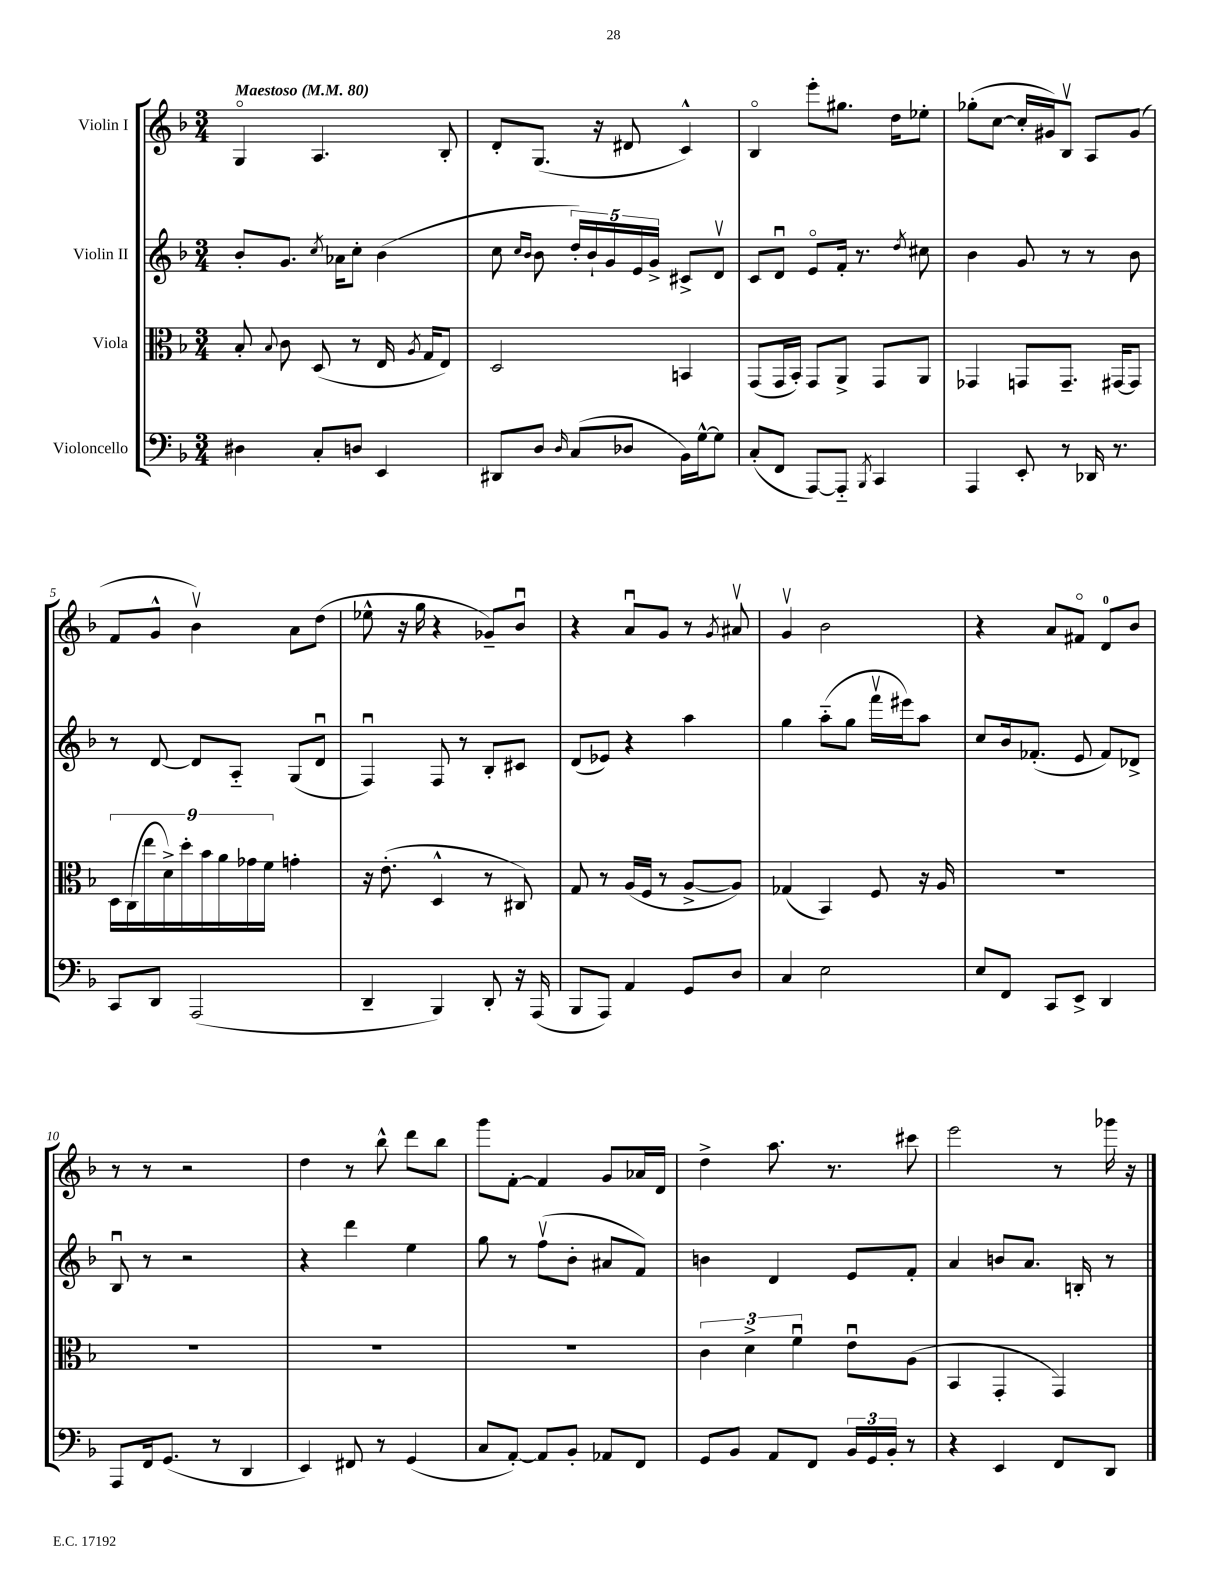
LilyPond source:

<<
\new StaffGroup <<
\new Staff = "s0" \with { instrumentName = "Violin I" } {
    \clef treble \key f \major \numericTimeSignature \time 3/4 \tempo "Maestoso" 4 = 80
    \autoBeamOff g4\flageolet a4. bes8-. |
    d'8[-. g8.]( r16 dis'8 c'4-^) |
    bes4\flageolet e'''8[-. gis''8.] d''16[ ees''8]-. |
    ges''8[-.( c''8]~ c''16[-. gis'16) bes8]\upbow a8[ gis'8]( |
    f'8[ g'8]-^ bes'4\upbow) a'8[ d''8]( |
    ees''8-^ r16 g''16 r4 ges'8[--) bes'8]\downbow |
    r4 a'8[\downbow g'8] r8 \acciaccatura { g'8 } ais'8\upbow |
    g'4\upbow bes'2 |
    r4 a'8[ fis'8]\flageolet d'8[-0 bes'8] |
    r8 r8 r2 |
    d''4 r8 bes''8-^ d'''8[ bes''8] |
    g'''8[ f'8]~-. f'4 g'8[ aes'16 d'16] |
    d''4-> a''8. r8. cis'''8 |
    e'''2 r8 ges'''16 r16 \bar "|." |
}
\new Staff = "s1" \with { instrumentName = "Violin II" } {
    \clef treble \key f \major \numericTimeSignature \time 3/4
    \autoBeamOff bes'8[-. g'8.] \acciaccatura { c''8 } aes'16[ c''8]-. bes'4( |
    c''8 \grace { c''16[ bes'16] } bes'8 \tuplet 5/4 { d''16[-.) bes'16-! g'16 e'16 g'16]-> } cis'8[-> d'8]\upbow |
    c'8[ d'8]\downbow e'8[\flageolet f'16]-. r8. \acciaccatura { d''8 } cis''8 |
    bes'4 g'8 r8 r8 bes'8 |
    r8 d'8~ d'8[ a8]-_ g8[( d'8]\downbow |
    f4\downbow) f8 r8 bes8[-. cis'8] |
    d'8[( ees'8]) r4 a''4 |
    g''4 a''8[-_( g''8] f'''16[\upbow eis'''16) a''8] |
    c''8[ bes'16 fes'8.]-.( e'8 fes'8[) des'8]-> |
    bes8\downbow r8 r2 |
    r4 d'''4 e''4 |
    g''8 r8 f''8[\upbow( bes'8]-. ais'8[ f'8]) |
    b'4 d'4 e'8[ f'8]-. |
    a'4 b'8[ a'8.] b16-. r8 \bar "|." |
}
\new Staff = "s2" \with { instrumentName = "Viola" } {
    \clef alto \key f \major \numericTimeSignature \time 3/4
    \autoBeamOff bes8-. \appoggiatura { bes8 } c'8 d8( r8 e16 \acciaccatura { a8 } g16[ e8]) |
    d2 b,4 |
    g,8[( g,16 bes,16]-.) g,8[ a,8]-> g,8[ a,8] |
    ges,4 g,8[ g,8.]-- gis,16[~ gis,8] |
    \tuplet 9/8 { d16[ c16( e''16 d'16->) d''16-. bes'16 a'16 ges'16 f'16] } g'4-. |
    r16 e'8.-.( d4-^ r8 cis8) |
    g8 r8 a16[( f16] r8 a8[~-> a8]) |
    ges4( bes,4) f8 r16 a16 |
    R2. |
    R2. |
    R2. |
    R2. |
    \tuplet 3/2 { c'4 d'4-> f'4\downbow } e'8[\downbow a8]( |
    bes,4 g,4-. g,4) \bar "|." |
}
\new Staff = "s3" \with { instrumentName = "Violoncello" } {
    \clef bass \key f \major \numericTimeSignature \time 3/4
    \autoBeamOff dis4 c8[-. d8] e,4 |
    dis,8[ d8] \grace { d16 } c8[( des8] bes,16[) g16~-^ g8] |
    c8[-.( f,8] a,,8[~) a,,8]-_ \acciaccatura { bes,,8 } c,4 |
    a,,4 e,8-. r8 des,16 r8. |
    c,8[ d,8] a,,2( |
    d,4-- bes,,4) d,8-. r16 a,,16( |
    bes,,8[ a,,8]) a,4 g,8[ d8] |
    c4 e2 |
    e8[ f,8] c,8[ e,8]-> d,4 |
    a,,8[ f,16 g,8.]( r8 d,4 |
    e,4) fis,8 r8 g,4( |
    c8[ a,8]~-.) a,8[ bes,8]-. aes,8[ f,8] |
    g,8[ bes,8] a,8[ f,8] \tuplet 3/2 { bes,16[ g,16 bes,16]-. } r8 |
    r4 e,4 f,8[ d,8] \bar "|." |
}
>>
>>
